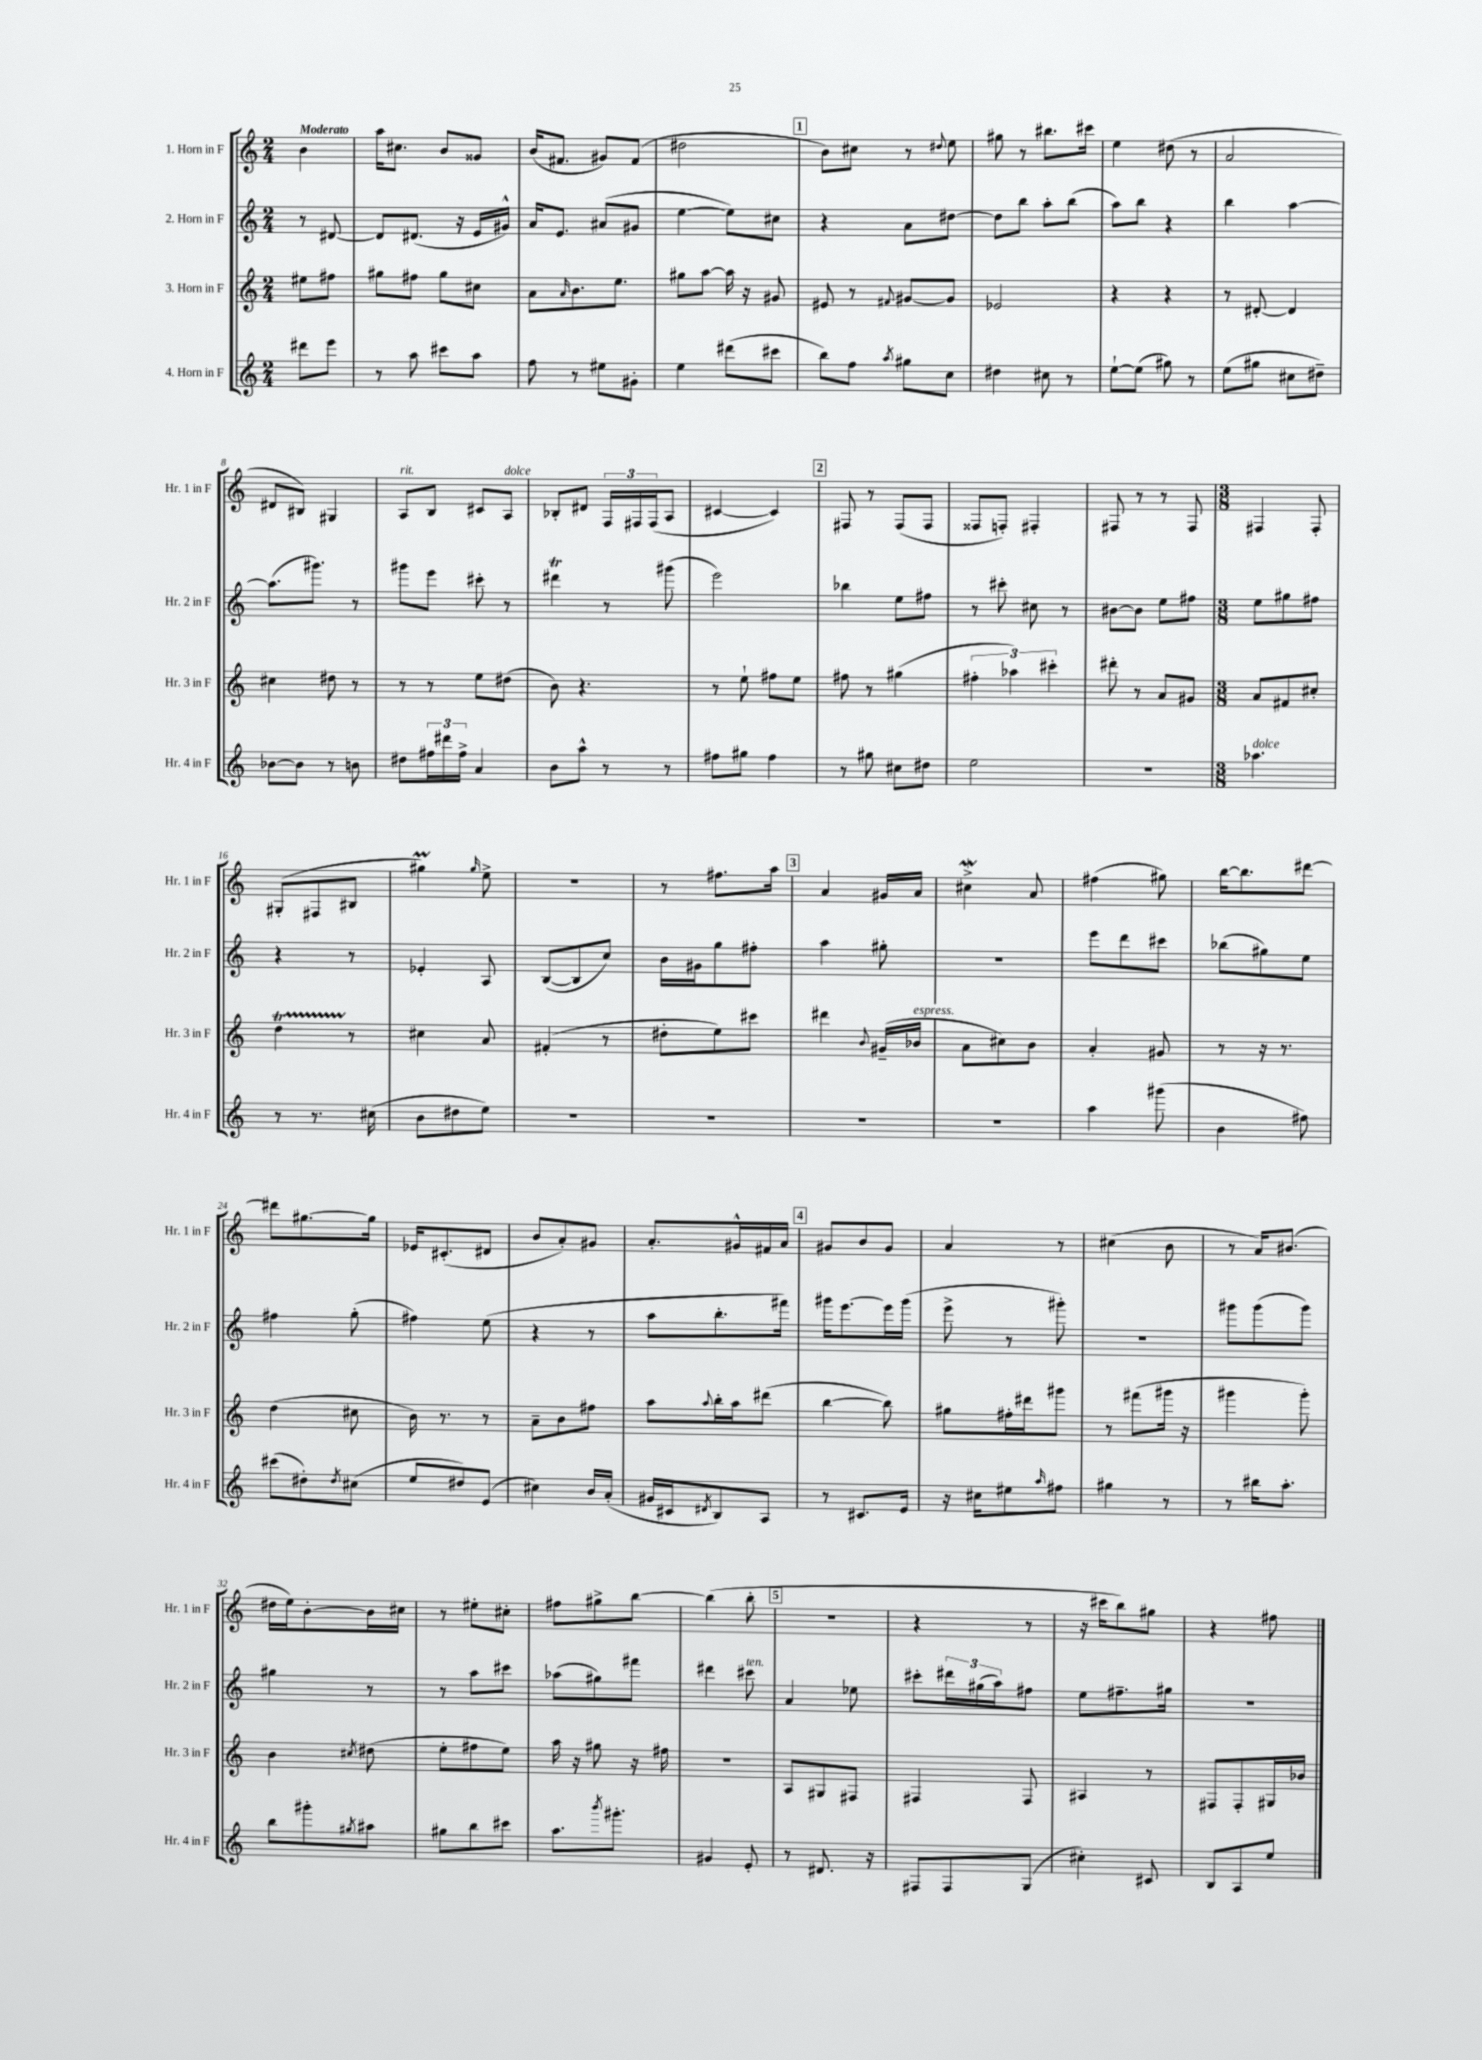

**kern	**kern	**kern	**kern
*staff4	*staff3	*staff2	*staff1
*clefG2	*clefG2	*clefG2	*clefG2
*k[]	*k[]	*k[]	*k[]
*M2/4	*M2/4	*M2/4	*M2/4
8ddd#	8ee#	8r	4b
8eee	8ff#	[8d#	.
=	=	=	=
8r	8gg#	8d#]	16aa
.	.	.	8.cc#
8aa	8ff#	(8.d#	.
8ccc#	8gg#	.	8b
.	.	16r	.
8aa	8cc#	16e	8g##
.	.	16g#^^)	.
=	=	=	=
8ff	8a	16a	(16b
.	.	8.e	8.f#
.	16qqa	.	.
8r	8.b	.	.
8ee#	.	(8a#	8g#)
.	8.ee	.	.
8g#'	.	8g#	(8f#
=	=	=	=
4ee	8gg#	[4ee	2dd#
.	[8aa	.	.
(8ddd#	16aa]	8ee])	.
.	16r	.	.
8ccc#	8g#	8cc#	.
=	=	=	=
8bb)	8e#	4r	8b)
8ff	8r	.	8cc#
8qaa	8qqf#	.	.
8gg#	[8g#	8a	8r
.	.	.	8qqdd#
8cc	8g#]	[8dd#	8ee
=	=	=	=
4dd#	2e-	8dd#]	8gg#
.	.	8bb	8r
8cc#	.	8aa'	8.bb#
8r	.	(8bb	.
.	.	.	16ccc#
=	=	=	=
[8ee`	4r	8aa)	4ee
(8ee]	.	8bb	.
8gg#)	4r	4r	(8dd#
8r	.	.	8r
=	=	=	=
(8ee	8r	4bb	2a
8gg#	[8d#'	.	.
8cc#	4d#]	[4aa	.
8dd#~)	.	.	.
=	=	=	=
[8b-	4cc#	(8.aa]	8d#
8b-]	.	.	8B#)
.	.	8.ggg#)	.
8r	8dd#	.	4G#
8b	8r	8r	.
=	=	=	=
8dd#	8r	8ggg#	8A
24ff#	8r	8eee	8B
24ddd#	.	.	.
24ff#^	.	.	.
4a	8ee	8ccc#'	8c#
.	(8dd#	8r	8A
=	=	=	=
8b	8b)	4ddd#	8B-'
8aa^^	4.r	.	8d#
8r	.	8r	24F
.	.	.	24F#
.	.	.	(24F#
8r	.	(8ggg#	8A
=	=	=	=
8ff#	8r	2eee)	[4c#
8gg#	8ee`	.	.
4ff#	8ff#	.	4c#])
.	8ee	.	.
=	=	=	=
8r	8ff#	4bb-	8F#
8gg#	8r	.	8r
8cc#	(4gg#	8ee	(8F#
8dd#	.	8ff#	8F#
=	=	=	=
2ee	6ff#'	8r	8F##
.	.	8ccc#'	8F')
.	6aa-)	.	.
.	.	8cc#	4F#'
.	6ccc#'	.	.
.	.	8r	.
=	=	=	=
2r	8ddd#'	[8b#	8F#
.	8r	8b#]	8r
.	8a	8ee	8r
.	8g#	8ff#	8F#
=	=	=	=
*M3/8	*M3/8	*M3/8	*M3/8
4.aa-	8a	8ee	4F#
.	8f#	8gg#	.
.	8cc#'	8ff#	8F#'
=	=	=	=
8r	4dd	4r	(8G#'
8.r	.	.	8F#
.	8r	8r	8B#
(16cc#	.	.	.
=	=	=	=
8b	4cc#	4e-'	4gg#)
8dd#	.	.	.
.	.	.	16qqgg#
8ee)	8a	8A	8ee^
=	=	=	=
4.r	(4f#'	([8B	4.r
.	.	8B]	.
.	8r	8cc)	.
=	=	=	=
4.r	8dd#'	16b	8r
.	.	16g#	.
.	8ee)	8gg	8.ff#
.	8ccc#	8ff#'	.
.	.	.	16aa
=	=	=	=
4.r	4ddd#	4aa	4a
.	8qqb	.	.
.	(16g#~	8gg#'	16g#
.	16b-	.	16a
=	=	=	=
4.r	8a	4.r	4cc#^
.	8cc#)	.	.
.	8b	.	8a
=	=	=	=
4aa	4a'	8eee	(4ff#
.	.	8ddd	.
(8ggg#	8g#	8ccc#	8gg#)
=	=	=	=
4b	8r	(8bb-	[16bb
.	.	.	8.bb]
.	16r	8gg#)	.
.	8.r	.	.
8ff#)	.	8ee	[8ddd#
=	=	=	=
(8ccc#	(4dd	4ff#	8ddd#]
8dd#')	.	.	[8.gg#
8qdd#	.	.	.
(8cc#	8cc#	(8gg'	.
.	.	.	16gg#]
=	=	=	=
8ee	16b)	4ff#)	16e-
.	8.r	.	(8.c#'
8dd#)	.	.	.
(8e	8r	(8ee	8d#
=	=	=	=
4cc#)	8a~	4r	8b
.	8b	.	8a')
16b	8ff#	8r	8g#
(16a'	.	.	.
=	=	=	=
16g#	8aa	8aa	8.a'
16c#	.	.	.
8qd#	8qqaa	.	.
8B)	16bb'	8.bb'	.
.	16aa	.	16g#^^
8A	(8ddd#	.	16f#
.	.	16fff#)	16a
=	=	=	=
8r	[4bb	16ggg#	8g#
.	.	[8.eee	.
8.c#	.	.	8b
.	8bb])	16eee]	8g#
16e	.	(16ggg#	.
=	=	=	=
16r	8gg#	8eee^	4a
16cc#	.	.	.
8ee#	16ff#'	8r	.
.	16ddd#	.	.
16qqaa	.	.	.
8ff#	8ggg#	8ggg#')	8r
=	=	=	=
4gg#	8r	4.r	(4cc#
.	(8fff#	.	.
8r	16ggg#	.	8b
.	16r	.	.
=	=	=	=
8r	4ggg#	8ggg#	8r
16bb#	.	(8ggg#	16a)
8.aa'	.	.	(8.b#
.	8ggg#')	8ggg#)	.
=	=	=	=
8bb	4b	4gg#	16dd#
.	.	.	16ee)
8ggg#'	.	.	[8b'
8qgg#	8qcc#	.	.
8aa#	(8dd#	8r	16b]
.	.	.	16cc#
=	=	=	=
8gg#	8ee'	8r	8r
8bb	8ff#	8aa	8ee#'
8ccc#	8ee)	8ccc#	8cc#'
=	=	=	=
8.aa	16aa	(8aa-	8ff#
.	16r	.	.
.	8gg#	8gg#)	8gg#^
8qbbb	.	.	.
8.ggg#'	.	.	.
.	16r	8fff#	[8bb
.	16ff#	.	.
=	=	=	=
4g#	4.r	4ddd#	(4bb]
8e'	.	8ccc#	8bb'
=	=	=	=
8r	8A	4a	4.r
8.d#	8G#	.	.
.	8F#	8ee-	.
16r	.	.	.
=	=	=	=
8F#	4F#	8ccc#'	4r
8F#	.	24ddd#	.
.	.	(24gg#	.
.	.	24aa)	.
(8G	8F#	8ff#	8r
=	=	=	=
4cc#')	4A#	8ee	16r
.	.	.	16ccc#
.	.	8.ff#~	8bb)
8c#	8r	.	8gg#
.	.	16gg#	.
=	=	=	=
8B	8F#	4.r	4r
8A	8F#'	.	.
8ee	16G#	.	8ff#
.	16b-	.	.
==	==	==	==
*-	*-	*-	*-
